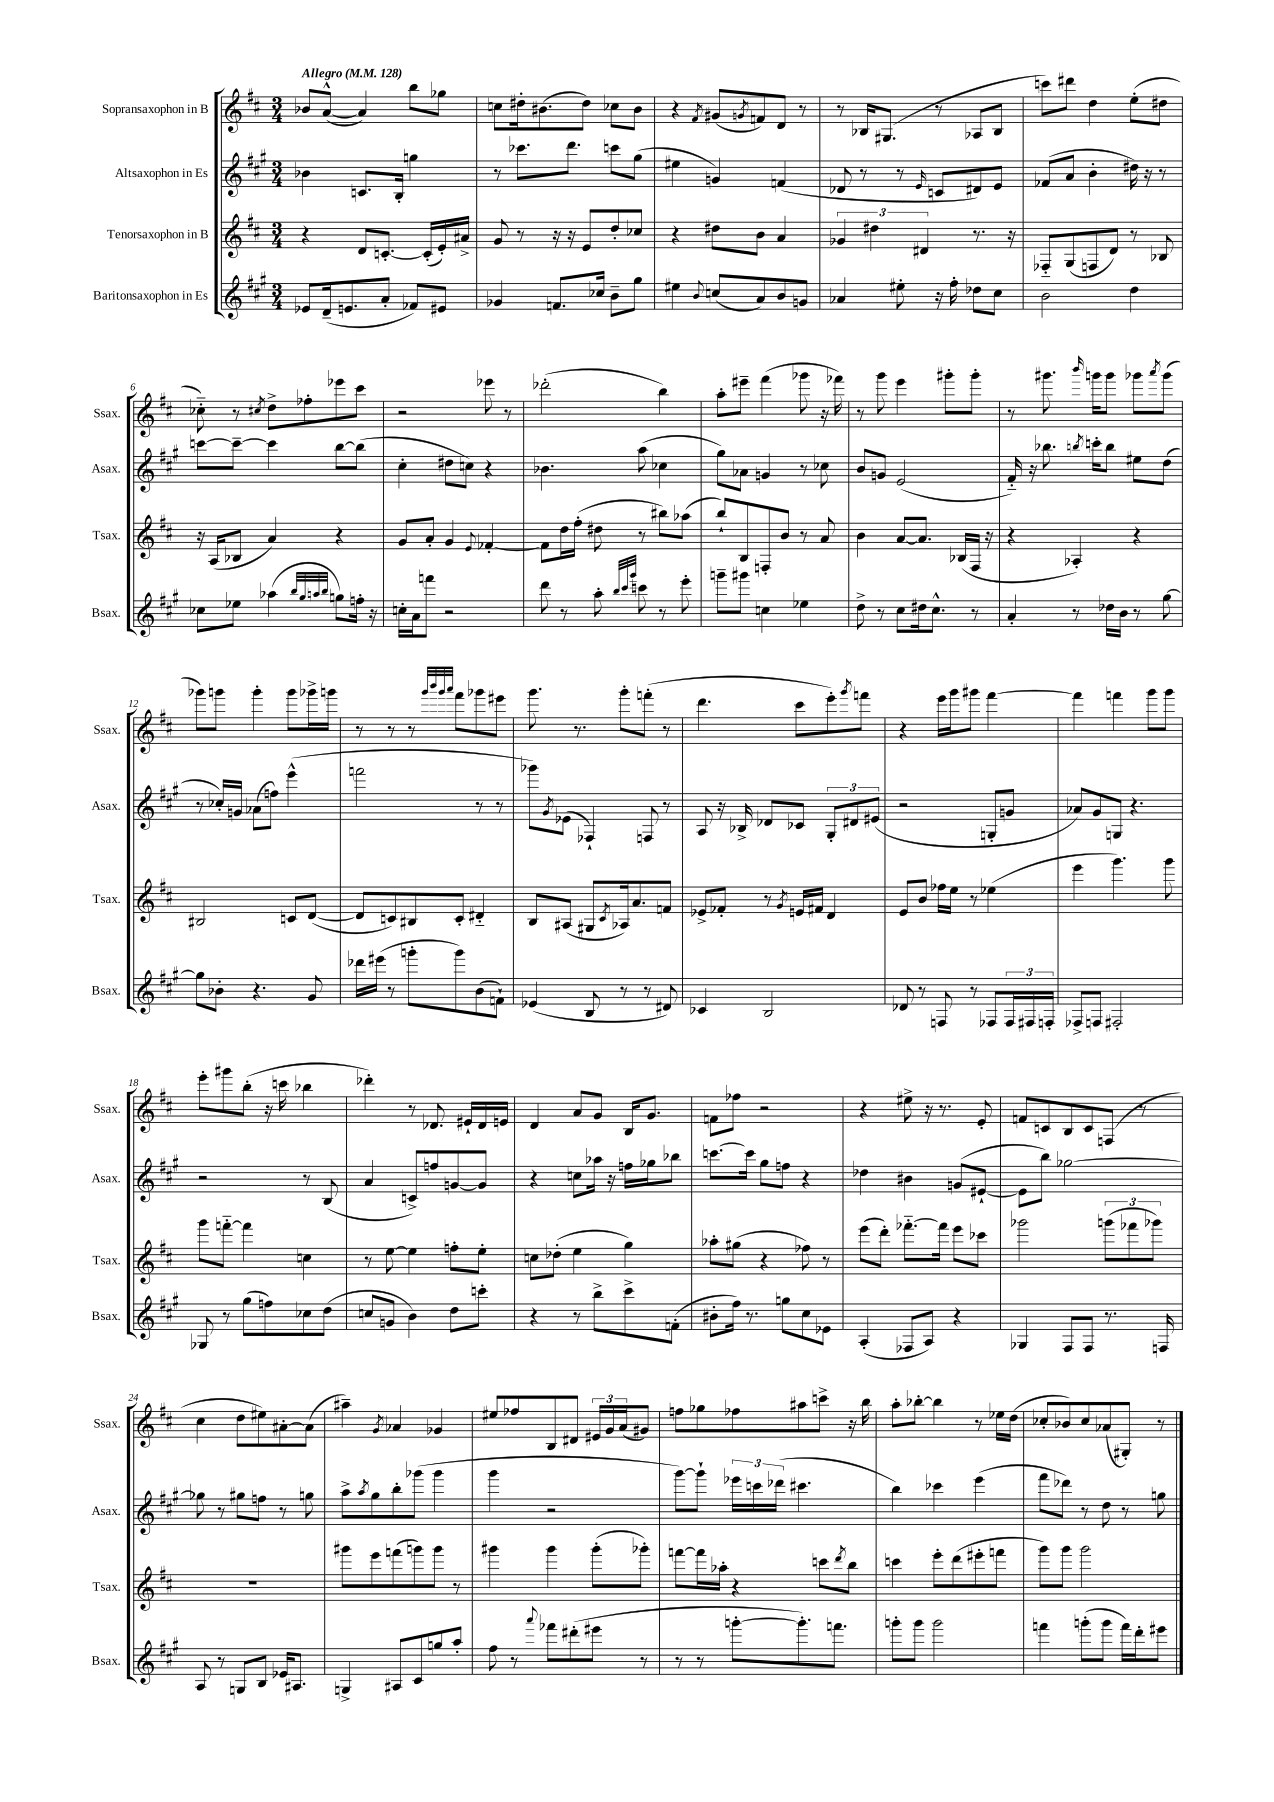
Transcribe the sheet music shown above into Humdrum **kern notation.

**kern	**kern	**kern	**kern
*staff4	*staff3	*staff2	*staff1
*clefG2	*clefG2	*clefG2	*clefG2
*k[f#c#g#]	*k[f#c#]	*k[f#c#g#]	*k[f#c#]
*M3/4	*M3/4	*M3/4	*M3/4
*MM128	*MM128	*MM128	*MM128
8e-	4r	4b-	8b-
(16d~	.	.	([8a^^
8.e	.	.	.
.	8d	8.c	4a])
8a'	[8.c'	.	.
.	.	16B'	.
8f-)	.	4gg	8bb
.	(16c']	.	.
8e#	16e')	.	8gg-
.	16a#^	.	.
=	=	=	=
4g-	8g	8r	8cc
.	8r	8.ccc-	16dd#'
.	.	.	(8.b#
8.f	16r	.	.
.	16r	8.ddd	.
.	8e	.	8dd#)
16cc-	.	.	.
8b~	8dd'	8ccc	8cc-
8gg#	8cc-	(8gg#	8b#
=	=	=	=
4ee#	4r	4ee#	4r
8qqb	.	.	8qf#
(8cc	8dd#	4g)	(8g#
.	.	.	8qg
8a)	8b	.	8f)
8b	4a	(4f	8d
8g	.	.	8r
=	=	=	=
4a-	6g-	8d-	8r
.	.	8r	16B-
.	6dd#	.	.
.	.	.	(8.G#
8ee#'	.	8r	.
.	6d#	.	.
.	.	16qqe	.
16r	.	8c	8r
16ff#'	.	.	.
8dd-	8.r	8d#)	8A-
8cc#	.	8e	8B-
.	16r	.	.
=	=	=	=
2b	8F-'~	(8f-	8ccc)
.	(8G	8a	8ddd#
.	8F	4b'	4dd
.	8d)	.	.
4dd	8r	16dd#)	(8ee'
.	.	16r	.
.	8B-	8r	8dd#
=	=	=	=
8cc-	16r	[8ccc	8cc-'~)
.	(16A	.	.
8ee-	8B-	8ccc~_	8r
.	.	.	8qcc#
(4aa-	4a)	4ccc]	8dd^
.	.	.	8ff-'
32qqbb	.	.	.
32qqgg#	.	.	.
32qqaa	.	.	.
32qqbb	.	.	.
8gg)	4r	[8bb	8eee-
16ff'	.	(8bb]	8ccc#
16r	.	.	.
=	=	=	=
16cc'	8g	4cc#'	2r
16a	.	.	.
8fff	8a'	.	.
2r	4g	8dd#	.
.	.	8cc)	.
.	8qqe	.	.
.	[4f-'	4r	8eee-
.	.	.	8r
=	=	=	=
8ddd	8f-]	4.b-	(2ddd-'
8r	16dd	.	.
.	(16ff#'	.	.
8aa'	8dd#	.	.
32qqbb	.	.	.
32qqccc#	.	.	.
32qqggg#	.	.	.
8ccc	8r	(8aa	.
8r	8bb#)	4cc-	4bb)
8eee'	(8aa-	.	.
=	=	=	=
8ggg~	8bb`)	8gg#)	8aa'
8ggg#	8B	8a-	8eee#~
4cc	8F'	4g	(4fff#
.	8b	.	.
4ee-	8r	8r	8ggg-
.	8a	8cc-	16r
.	.	.	16fff-)
=	=	=	=
8dd^	4b	8b	8r
8r	.	8g	8ggg
8cc#	[8a	(2e	4eee
16dd#	8.a]	.	.
8.cc#^^	.	.	.
.	.	.	8ggg#'
.	(16B-	.	.
8r	16F#	.	8ggg#'
.	16r	.	.
=	=	=	=
4a'	4r	16f#'~)	8r
.	.	16r	.
.	.	8.bb-	8.ggg#
8r	4A-')	.	.
.	.	8qbb	16qqbbb
.	.	16ccc'	16ggg
16dd-	.	8bb	8ggg
16b	.	.	.
8r	4r	8ee#	8ggg-
.	.	.	8qaaa
[8gg#	.	(8dd	(8ggg-
=	=	=	=
8gg#]	2B#	8r	8ggg-)
8b-'	.	16cc-')	8ggg
.	.	16g	.
4.r	.	(8a-	4ggg'
.	.	8ff)	.
.	8c	(4eee^^	8ggg
8g#	([8d	.	16ggg-^
.	.	.	16ggg
=	=	=	=
16ddd-	8d]	2fff	8r
(16eee#	.	.	.
8r	8c)	.	8r
8ggg'	8B#	.	8r
.	.	.	32qqggg
.	.	.	32qqbbb
.	.	.	32qqggg
.	.	.	32qqaaa
8ggg)	8c'	.	8fff#
(8b	4d#'~	8r	8ggg-
8f`)	.	8r	8eee#
=	=	=	=
(4e-	8B	8ggg-)	8.ggg
.	.	8qg#	.
.	(8A#	(8e-	.
.	.	.	8.r
8B	8G#	4F-`)	.
.	8qc#	.	.
8r	16A-)	.	8ggg'
.	8.a	.	.
8r	.	8F	(8fff'
8d#)	8f	8r	8r
=	=	=	=
4c-	8e-^	8A	4.ddd
.	8f-'	16r	.
.	.	16B-^	.
2B	8r	8d-	.
.	8qg	.	.
.	16e	8c-	8ccc#
.	16f#	.	.
.	4d	12G#'	8eee')
.	.	12d#	.
.	.	.	8qggg
.	.	.	8fff
.	.	(12e#	.
=	=	=	=
8d-	8e	2r	4r
8r	8b	.	.
8F	16ff-	.	16eee
.	16ee	.	16ggg
8r	8r	.	8ggg#
8F-	(4ee-	8G'	[4fff#
24F-	.	8g	.
24F#	.	.	.
24F'	.	.	.
=	=	=	=
8F-^	4eee	8a-)	4fff#]
8F	.	8g#	.
2F#'	4.ggg)	8G	4fff
.	.	4.r	.
.	.	.	8ggg
.	8ggg	.	8ggg
=	=	=	=
8G-	8ggg	2r	8eee'
8r	[8fff'~	.	8ggg#
(8gg#	4fff]	.	(8bb'
8ff)	.	.	16r
.	.	.	16ccc
8cc-	4cc	8r	4bb-
(8dd	.	(8B	.
=	=	=	=
8cc	8r	4a	4ddd-')
8g	[8ee	.	.
4b)	4ee]	8c^)	8r
.	.	8ff	8.d-
8dd	8ff'	[8g	.
.	.	.	16e#`
8ccc'	8ee'	8g]	16d-
.	.	.	16e
=	=	=	=
4r	8cc	4r	4d
.	(8dd-'	.	.
8r	4ee	8cc	8a
8bb^	.	16aa-	8g
.	.	16r	.
8ccc#^	4gg)	16ff	16B
.	.	16gg-	8.g
(8f'	.	8bb-	.
=	=	=	=
8b#'	8aa-'	[8.ccc	8f
16ff#)	(8gg#	.	8ff-
8.r	.	16ccc]	.
.	4r	8gg#	2r
8gg	.	8ff	.
8cc#	8ff-)	4r	.
8e-	8r	.	.
=	=	=	=
(4A'	(8eee	4dd-	4r
.	8ddd')	.	.
8F-	[8.fff-'~	4b#	8ee#^
8A)	.	.	16r
.	16fff-]	.	8.r
4r	8eee	(8g	.
.	8ccc-	[8e#`	8e'
=	=	=	=
4G-	2ggg-	8e#]	8f
.	.	8bb)	8c
8F#	.	[2gg-	8B
8F#	.	.	8c
8.r	(12ggg	.	(8F
.	12fff-	.	.
.	.	.	8r
.	12ggg-)	.	.
16F	.	.	.
=	=	=	=
8A	2.r	8gg-]	4cc#
8r	.	8r	.
8G	.	8gg#	8dd
8B	.	8ff	8ee#)
16e-	.	8r	[8a#'
8.A#	.	.	.
.	.	8gg	(8a#]
=	=	=	=
4G^	8ggg#	8aa^	4aa#~)
.	.	8qaa	.
.	8eee	8gg#	.
.	.	.	8qg
8A#	(8fff	8bb'	4a-
8c#	8ggg)	(8ggg-	.
8gg	8ggg	4ggg-	4g-
8aa'	8r	.	.
=	=	=	=
8ff#	4ggg#	4ggg#	8ee#
8r	.	.	8ff-
8qqaaa	.	.	.
8fff-	4ggg#	2r	8B
(8ddd#'	.	.	8d#
8eee#	(8ggg#'	.	24e#
.	.	.	24g
.	.	.	(24a
8r	8ggg-')	.	8g#)
=	=	=	=
8r	[8fff	[8ggg#)	8ff
8r	16fff]	8ggg#`]	8gg-
.	16aa-'	.	.
[8ggg'	4r	24eee-	8ff-
.	.	24ccc	.
.	.	(24ddd-	.
8.ggg'])	.	4.ccc#	8aa#
.	8ccc	.	8ccc^
8.fff	.	.	.
.	8qddd	.	.
.	8bb	.	16r
.	.	.	16bb
=	=	=	=
8ggg'	4ccc	4bb)	8aa'
8ggg	.	.	[8bb-'
2ggg	8eee'	4ccc-	4bb-]
.	(8ddd	.	.
.	8eee#'	(4eee	8r
.	8fff	.	16ee-
.	.	.	(16dd
=	=	=	=
4fff	8ggg)	8fff#	8cc-'
.	8ggg	8ddd-)	8b-)
(8ggg'	2ggg	8r	8cc-
8ggg	.	8dd	(8a-
16fff)	.	8r	8G#')
16ddd'	.	.	.
8eee#	.	8gg	8r
==	==	==	==
*-	*-	*-	*-
